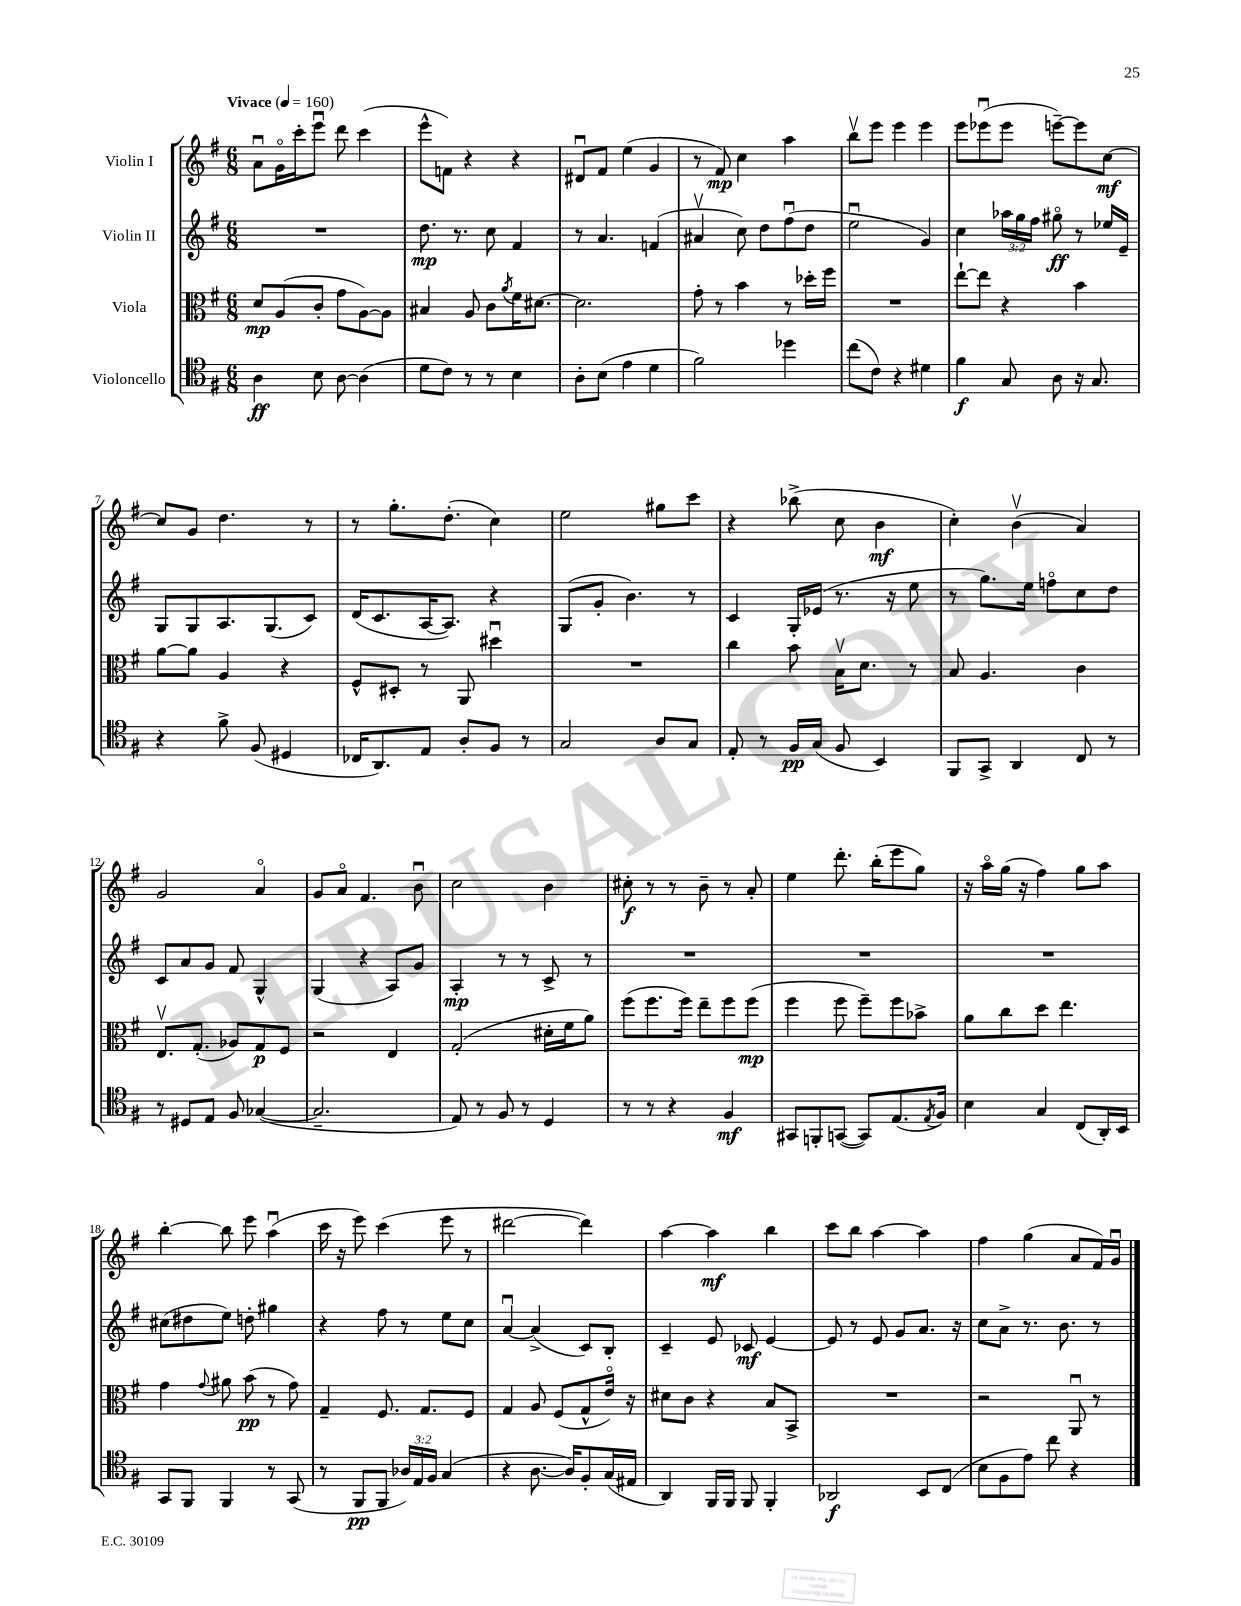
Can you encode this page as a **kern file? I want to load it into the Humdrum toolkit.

**kern	**dynam	**kern	**dynam	**kern	**dynam	**kern	**dynam
*part4	*part4	*part3	*part3	*part2	*part2	*part1	*part1
*staff4	*staff4	*staff3	*staff3	*staff2	*staff2	*staff1	*staff1
*I"Violoncello	*	*I"Viola	*	*I"Violin II	*	*I"Violin I	*
*clefC4	*	*clefC3	*	*clefG2	*	*clefG2	*
*k[f#]	*	*k[f#]	*	*k[f#]	*	*k[f#]	*
*M6/8	*	*M6/8	*	*M6/8	*	*M6/8	*
*MM160	*	*MM160	*	*MM160	*	*MM160	*
=1	=1	=1	=1	=1	=1	=1	=1
!	!	!	!	!	!	!LO:TX:a:B:t=Vivace	!
4A\	ff	8d/L	mp	2.r	.	8au\L	.
.	.	(8A/	.	.	.	16g\L	.
.	.	.	.	.	.	16ccc'\J	.
8B\	.	8c'/J	.	.	.	8eeeu\J	.
[8A\	.	8g\L	.	.	.	8ddd\	.
(4A\]	.	[8A\)	.	.	.	(4ccc\	.
.	.	8A\J]	.	.	.	.	.
=2	=2	=2	=2	=2	=2	=2	=2
8d\L	.	4B#X/	.	8.dd\	mp	8eee^^\L	.
8c\J)	.	.	.	.	.	8fn\J)	.
.	.	.	.	8.r	.	.	.
8r	.	8A/	.	.	.	4r	.
8r	.	8c\L	.	8cc\	.	.	.
.	.	8qa/	.	.	.	.	.
4B\	.	16f#\K	.	4f#/	.	4r	.
.	.	[8.d#X\J	.	.	.	.	.
=3	=3	=3	=3	=3	=3	=3	=3
8A'\L	.	2.d#\]	.	8r	.	8d#Xu/L	.
(8B\J	.	.	.	4.a/	.	8f#/J	.
4e\	.	.	.	.	.	(4ee\	.
4d\	.	.	.	(4fn/	.	4g/	.
=4	=4	=4	=4	=4	=4	=4	=4
2f#\)	.	8g'\	.	4a#Xv/	.	8r	.
.	.	8r	.	.	.	8f#/)	mp
.	.	4b\	.	8cc\)	.	4cc\	.
.	.	.	.	8dd\L	.	.	.
4dd-X\	.	8r	.	(8ff#u\	.	4aa\	.
.	.	16dd-X'\LL	.	8dd\J	.	.	.
.	.	16ff#\JJ	.	.	.	.	.
=5	=5	=5	=5	=5	=5	=5	=5
(8cc\L	.	2.r	.	2eeu\	.	8bbv\L	.
8c\J)	.	.	.	.	.	8eee\J	.
4r	.	.	.	.	.	4eee\	.
4d#X\	.	.	.	4g/)	.	4eee\	.
=6	=6	=6	=6	=6	=6	=6	=6
4f#\	f	[8ee`\L	.	4cc\	.	8eee\L	.
.	.	8ee\J]	.	.	.	(8eee-Xu\	.
8G/	.	4r	.	24aa-X\LL	.	8eee-\J	.
.	.	.	.	24gg\	.	.	.
.	.	.	.	24ff#\JJ	.	.	.
8A\	.	.	.	8gg#X\	ff	[8eeen~\L)	.
16r	.	4b\	.	8r	.	8eee\]	.
8.G/	.	.	.	.	.	.	.
.	.	.	.	16ee-X/LL	.	[8cc\J	mf
.	.	.	.	16e~/JJ	.	.	.
!!LO:LB:g=z
=7	=7	=7	=7	=7	=7	=7	=7
4r	.	[8a\L	.	8G/L	.	8cc/L]	.
.	.	8a\J]	.	8G/	.	8g/J	.
8f#^\	.	4A/	.	8.A/	.	4.dd\	.
(8F#/	.	.	.	.	.	.	.
.	.	.	.	(8.G/	.	.	.
4D#X/	.	4r	.	.	.	.	.
.	.	.	.	8c/J)	.	8r	.
=8	=8	=8	=8	=8	=8	=8	=8
16C-X/KL	.	8F#^^/L	.	(16d/KL	.	8r	.
8.AA/)	.	.	.	8.c/	.	.	.
.	.	8D#X'/J	.	.	.	8.gg'\L	.
8E/J	.	8r	.	[16A/K	.	.	.
.	.	.	.	8.A/J])	.	(8.dd'\J	.
8A'/L	.	8AA/	.	.	.	.	.
8F#/J	.	4dd#Xu\	.	4r	.	4cc\)	.
8r	.	.	.	.	.	.	.
=9	=9	=9	=9	=9	=9	=9	=9
2G/	.	2.r	.	(8G/L	.	2ee\	.
.	.	.	.	8g'/J	.	.	.
.	.	.	.	4.b\)	.	.	.
8A/L	.	.	.	.	.	8gg#X\L	.
8G/J	.	.	.	8r	.	8ccc\J	.
=10	=10	=10	=10	=10	=10	=10	=10
8E'/	.	4cc\	.	4c/	.	4r	.
8r	.	.	.	.	.	.	.
16F#/LL	pp	8b\	.	16G'/LL	.	(8bb-X^\	.
(16G/JJ	.	.	.	(16e-X/JJ	.	.	.
8F#/	.	16Bv\KL	.	8.r	.	8cc\	.
.	.	8.d\J	.	.	.	.	.
4BB/)	.	.	.	.	.	4b\	mf
.	.	.	.	16r	.	.	.
.	.	8r	.	8ee\	.	.	.
=11	=11	=11	=11	=11	=11	=11	=11
8FF#/L	.	8B/	.	8r	.	4cc'\)	.
8GG^/J	.	4.A/	.	8.gg\L)	.	.	.
4AA/	.	.	.	.	.	(4bv\	.
.	.	.	.	16ee\Jk	.	.	.
.	.	.	.	8ffn\L	.	.	.
8C/	.	4c\	.	8cc\	.	4a/)	.
8r	.	.	.	8dd\J	.	.	.
!!LO:LB:g=z
=12	=12	=12	=12	=12	=12	=12	=12
8r	.	8.Ev/L	.	8c/L	.	2g/	.
8D#X/L	.	.	.	8a/	.	.	.
.	.	(8.G'/J	.	.	.	.	.
8E/J	.	.	.	8g/J	.	.	.
8F#/	.	8A-X/L)	.	8f#/	.	.	.
([4G-X/	.	8G/	p	4G^^/	.	4a/	.
.	.	8F#/J	.	.	.	.	.
=13	=13	=13	=13	=13	=13	=13	=13
2.G-~/]	.	2r	.	(4G/	.	8g/L	.
.	.	.	.	.	.	8a/J	.
.	.	.	.	4r	.	4.f#/	.
.	.	4E/	.	8A/L)	.	.	.
.	.	.	.	8g/J	.	8bu\	.
=14	=14	=14	=14	=14	=14	=14	=14
8E/)	.	(2G'/	.	4A'/	mp	2cc\	.
8r	.	.	.	.	.	.	.
8F#/	.	.	.	8r	.	.	.
8r	.	.	.	8r	.	.	.
4D/	.	16d#X'\LL	.	8c^/	.	4b\	.
.	.	16f#\J	.	.	.	.	.
.	.	8a\J)	.	8r	.	.	.
=15	=15	=15	=15	=15	=15	=15	=15
8r	.	(8ff#\L	.	2.r	.	8cc#X'\	f
8r	.	8.ff#\	.	.	.	8r	.
4r	.	.	.	.	.	8r	.
.	.	16ff#\Jk)	.	.	.	.	.
.	.	8ee~\L	.	.	.	8b~\	.
4F#/	mf	8ff#\	.	.	.	8r	.
.	.	(8ff#\J	mp	.	.	8a'/	.
=16	=16	=16	=16	=16	=16	=16	=16
8GG#X/L	.	4ff#\	.	2.r	.	4ee\	.
8FFn'/	.	.	.	.	.	.	.
([8GGn/J	.	8ff#\	.	.	.	8.ddd'\	.
8GG/L])	.	8ff#~\L)	.	.	.	.	.
.	.	.	.	.	.	(16bb'\KL	.
(8.E/	.	8ff#\	.	.	.	8eee\	.
.	.	8b-X^\J	.	.	.	8gg\J)	.
8qE/	.	.	.	.	.	.	.
16F#/Jk)	.	.	.	.	.	.	.
=17	=17	=17	=17	=17	=17	=17	=17
4B\	.	8a\L	.	2.r	.	16r	.
.	.	.	.	.	.	16aa\LL	.
.	.	8cc\	.	.	.	(16gg\JJ	.
.	.	.	.	.	.	16r	.
4G/	.	8dd\J	.	.	.	4ff#\)	.
.	.	4.ee\	.	.	.	.	.
(8C/L	.	.	.	.	.	8gg\L	.
16AA'/L)	.	.	.	.	.	8aa\J	.
16BB/JJ	.	.	.	.	.	.	.
!!LO:LB:g=z
=18	=18	=18	=18	=18	=18	=18	=18
8GG/L	.	4g\	.	(8cc#X\L	.	[4bb'\	.
8FF#/J	.	.	.	8dd#X\	.	.	.
.	.	8qqg/	.	.	.	.	.
4FF#/	.	8a#X\	.	8ee\J)	.	8bb\]	.
.	.	(8b\	pp	8ddn'\	.	8eee\	.
8r	.	8r	.	4gg#X\	.	(4aau\	.
(8GG/	.	8g\)	.	.	.	.	.
=19	=19	=19	=19	=19	=19	=19	=19
8r	.	4G~/	.	4r	.	16ccc\	.
.	.	.	.	.	.	16r	.
8FF#/L	pp	.	.	.	.	8eee\)	.
8FF#/J	.	8.F#/	.	8ff#\	.	(4ccc\	.
24A-X/LL)	.	.	.	8r	.	.	.
24E/	.	.	.	.	.	.	.
.	.	8.G/L	.	.	.	.	.
24F#/JJ	.	.	.	.	.	.	.
(4G/	.	.	.	8ee\L	.	8eee\	.
.	.	8F#/J	.	8cc\J	.	8r	.
=20	=20	=20	=20	=20	=20	=20	=20
4r	.	4G/	.	[4au/	.	[2ddd#X\	.
[8.A\	.	8A/	.	(4a^/]	.	.	.
.	.	(8F#/L	.	.	.	.	.
16A/KL])	.	.	.	.	.	.	.
8F#'/	.	8G^^/	.	8c/L)	.	4ddd#\])	.
(16G/L	.	16e/Jk)	.	8B'/J	.	.	.
16E#X/JJ	.	16r	.	.	.	.	.
=21	=21	=21	=21	=21	=21	=21	=21
4AA/)	.	8d#X\L	.	4c~/	.	[4aa\	.
.	.	8c\J	.	.	.	.	.
16FF#/LL	.	4r	.	8e/	.	4aa\]	mf
16FF#/JJ	.	.	.	.	.	.	.
8FF#/	.	.	.	8c-X/	mf	.	.
4FF#'/	.	8B/L	.	[4e/	.	4bb\	.
.	.	8BB^/J	.	.	.	.	.
=22	=22	=22	=22	=22	=22	=22	=22
2AA-X/	f	2.r	.	8e/]	.	8ccc\L	.
.	.	.	.	8r	.	8bb\J	.
.	.	.	.	8e/	.	[4aa\	.
.	.	.	.	8g/L	.	.	.
8BB/L	.	.	.	8.a/J	.	4aa\]	.
(8C/J	.	.	.	.	.	.	.
.	.	.	.	16r	.	.	.
=23	=23	=23	=23	=23	=23	=23	=23
8B\L	.	2r	.	8cc\L	.	4ff#\	.
8F#\	.	.	.	8a^\J	.	.	.
8e\J)	.	.	.	8.r	.	(4gg\	.
8cc\	.	.	.	.	.	.	.
.	.	.	.	8.b\	.	.	.
4r	.	8AAu/	.	.	.	8a/L	.
.	.	8r	.	8r	.	16f#/L)	.
.	.	.	.	.	.	16gu/JJ	.
==	==	==	==	==	==	==	==
*-	*-	*-	*-	*-	*-	*-	*-
